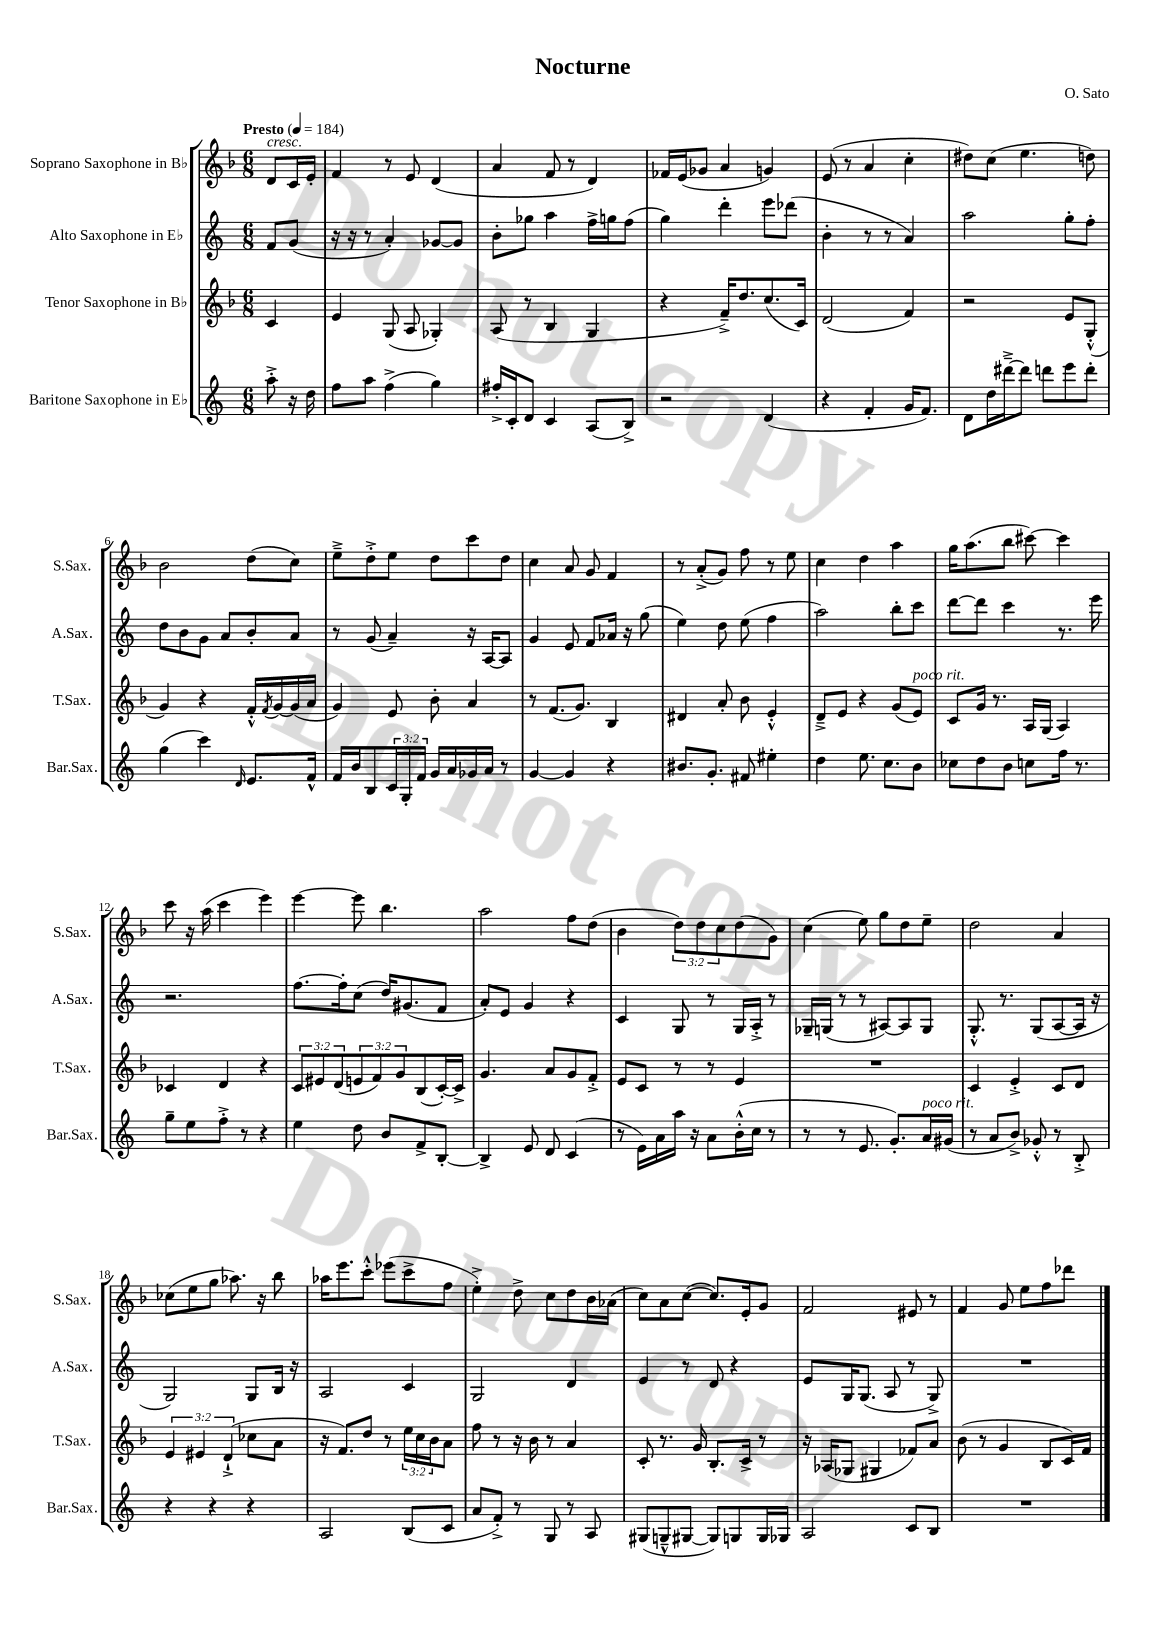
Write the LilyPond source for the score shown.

\header { title = "Nocturne" composer = "O. Sato" }
<<
\new StaffGroup <<
\new Staff = "s0" \with { instrumentName = "Soprano Saxophone in Bb" shortInstrumentName = "S.Sax." } {
    \clef treble \key f \major \numericTimeSignature \time 6/8 \override Staff.TupletNumber.text = #tuplet-number::calc-fraction-text \partial 4 \tempo "Presto" 4 = 184
    d'8^\markup { \italic "cresc." } c'16 e'16-. |
    f'4 r8 e'8 d'4( |
    a'4 f'8 r8 d'4) |
    fes'16 e'16( ges'8 a'4 g'4) |
    e'8( r8 a'4 c''4-. |
    dis''8) c''8( e''4. d''8) |
    bes'2 d''8( c''8) |
    e''8---> d''8-.-> e''8 d''8 c'''8 d''8 |
    c''4 a'8 g'8 f'4 |
    r8 a'8-.->( g'8) f''8 r8 e''8 |
    c''4 d''4 a''4 |
    g''16 a''8.( bes''8 cis'''8~) cis'''4 |
    c'''8 r16 a''16( c'''4 e'''4) |
    e'''4~ e'''8 bes''4. |
    a''2 f''8 d''8( |
    bes'4 \tuplet 3/2 { d''8) d''8 c''8 } d''8( g'8) |
    c''4( e''8) g''8 d''8 e''8-- |
    d''2 a'4 |
    ces''8( e''8 g''8 aes''8.) r16 bes''8 |
    aes''16 e'''8. c'''8-.-^ ees'''8( c'''8-> f''8 |
    e''4-.->) d''8-> c''8 d''8 bes'16 aes'16( |
    c''8) a'8 c''8~( c''8.) e'16-. g'8 |
    f'2 eis'8 r8 |
    f'4 g'8 e''8 f''8 des'''8 \bar "|." |
}
\new Staff = "s1" \with { instrumentName = "Alto Saxophone in Eb" shortInstrumentName = "A.Sax." } {
    \clef treble \key c \major \numericTimeSignature \time 6/8 \partial 4
    f'8 g'8( |
    r16 r16 r8 a'4-.) ges'8~ ges'8 |
    b'8-. ges''8 a''4 f''16-> g''16 f''8( |
    g''4) d'''4-. e'''8 des'''8( |
    b'4-. r8 r8 a'4) |
    a''2 g''8-. f''8-. |
    d''8 b'8 g'8 a'8 b'8-. a'8 |
    r8 g'8( a'4--) r16 a16~ a8 |
    g'4 e'8 f'8 aes'16 r16 g''8( |
    e''4) d''8 e''8( f''4 |
    a''2) b''8-. c'''8 |
    d'''8~ d'''8 c'''4 r8. e'''16 |
    r2. |
    f''8.~ f''16-. c''8( d''16) gis'8.( f'8 |
    a'8-.) e'8 g'4 r4 |
    c'4 g8 r8 g16 a16-.-> r8 |
    ges16-- g16( r8 r8 ais8~) ais8 g8 |
    g8.-.-^ r8. g8( a8~ a16 r16 |
    g2) g8 b16 r16 |
    a2 c'4 |
    g2 d'4 |
    e'4 r8 d'8 r4 |
    e'8 g16 g8.( a8 r8 g8->) |
    R2. \bar "|." |
}
\new Staff = "s2" \with { instrumentName = "Tenor Saxophone in Bb" shortInstrumentName = "T.Sax." } {
    \clef treble \key f \major \numericTimeSignature \time 6/8 \override Staff.TupletNumber.text = #tuplet-number::calc-fraction-text \partial 4
    c'4 |
    e'4 g8( a8 ges4-.) |
    a8( r8 bes4 g4 |
    r4 f'16--->) d''8. c''8.( c'16) |
    d'2( f'4) |
    r2 e'8 g8-.-^( |
    g'4) r4 f'16-.-^ \acciaccatura { f'8 } g'16~ g'16( a'16 |
    g'4) e'8 bes'8-. a'4 |
    r8 f'8.( g'8.) bes4 |
    dis'4 a'8-. bes'8 e'4-.-^ |
    d'8---> e'8 r4 g'8( e'8^\markup { \italic "poco rit." }) |
    c'8 g'16 r8. a16 g16( a4) |
    ces'4 d'4 r4 |
    \tuplet 3/2 { c'8 eis'8 d'8( } \tuplet 3/2 { e'8 f'8) g'8 } bes8( c'16~-.) c'16-> |
    g'4. a'8 g'8 f'8-.-> |
    e'8 c'8 r8 r8 e'4 |
    R2. |
    c'4 e'4-.-> c'8 d'8 |
    \tuplet 3/2 { e'4 eis'4 d'4-!->( } ces''8 a'8 |
    r16 f'8.) d''8 r8 \tuplet 3/2 { e''16 c''16 bes'16 } a'8 |
    f''8 r8 r16 bes'16 r8 a'4 |
    c'8-. r8. g'16 bes8.-. c'16-> r8 |
    r16 aes16( ges8 gis4 fes'8) a'8 |
    bes'8( r8 g'4 bes8 c'16) f'16 \bar "|." |
}
\new Staff = "s3" \with { instrumentName = "Baritone Saxophone in Eb" shortInstrumentName = "Bar.Sax." } {
    \clef treble \key c \major \numericTimeSignature \time 6/8 \override Staff.TupletNumber.text = #tuplet-number::calc-fraction-text \partial 4
    a''8-.-> r16 d''16 |
    f''8 a''8 f''4->( g''4) |
    fis''16-.-> c'16-. d'8 c'4 a8( b8->) |
    r2 d'4( |
    r4 f'4-. g'16 f'8.) |
    d'8 d''16 dis'''16~---> dis'''8 d'''8 e'''8 d'''8-. |
    g''4( c'''4) \grace { d'16 } e'8. f'16-^ |
    f'16 b'16 b8 \tuplet 3/2 { c'16 g16-. f'16 } g'16 a'16 ges'16 a'16 r8 |
    g'4~ g'4 r4 |
    bis'8. g'8.-. fis'8 eis''4-. |
    d''4 e''8. c''8. b'8 |
    ces''8 d''8 b'8 c''8 f''16 r8. |
    g''8-- e''8 f''8-.-> r8 r4 |
    e''4 d''8 b'8 f'8-> b8~-. |
    b4-> e'8 d'8 c'4( |
    r8 e'16) a'16 a''16 r16 a'8 b'16-.-^( c''16 r8 |
    r8 r8 e'8. g'8.-.) a'16^\markup { \italic "poco rit." } gis'16( |
    r8 a'8 b'8->) ges'8-.-^ r8 b8-.-> |
    r4 r4 r4 |
    a2 b8( c'8 |
    a'8 f'8-.->) r8 g8 r8 a8 |
    gis8( g8---^ gis8~ gis8) g8 g16 ges16 |
    a2 c'8 b8 |
    R2. \bar "|." |
}
>>
>>
